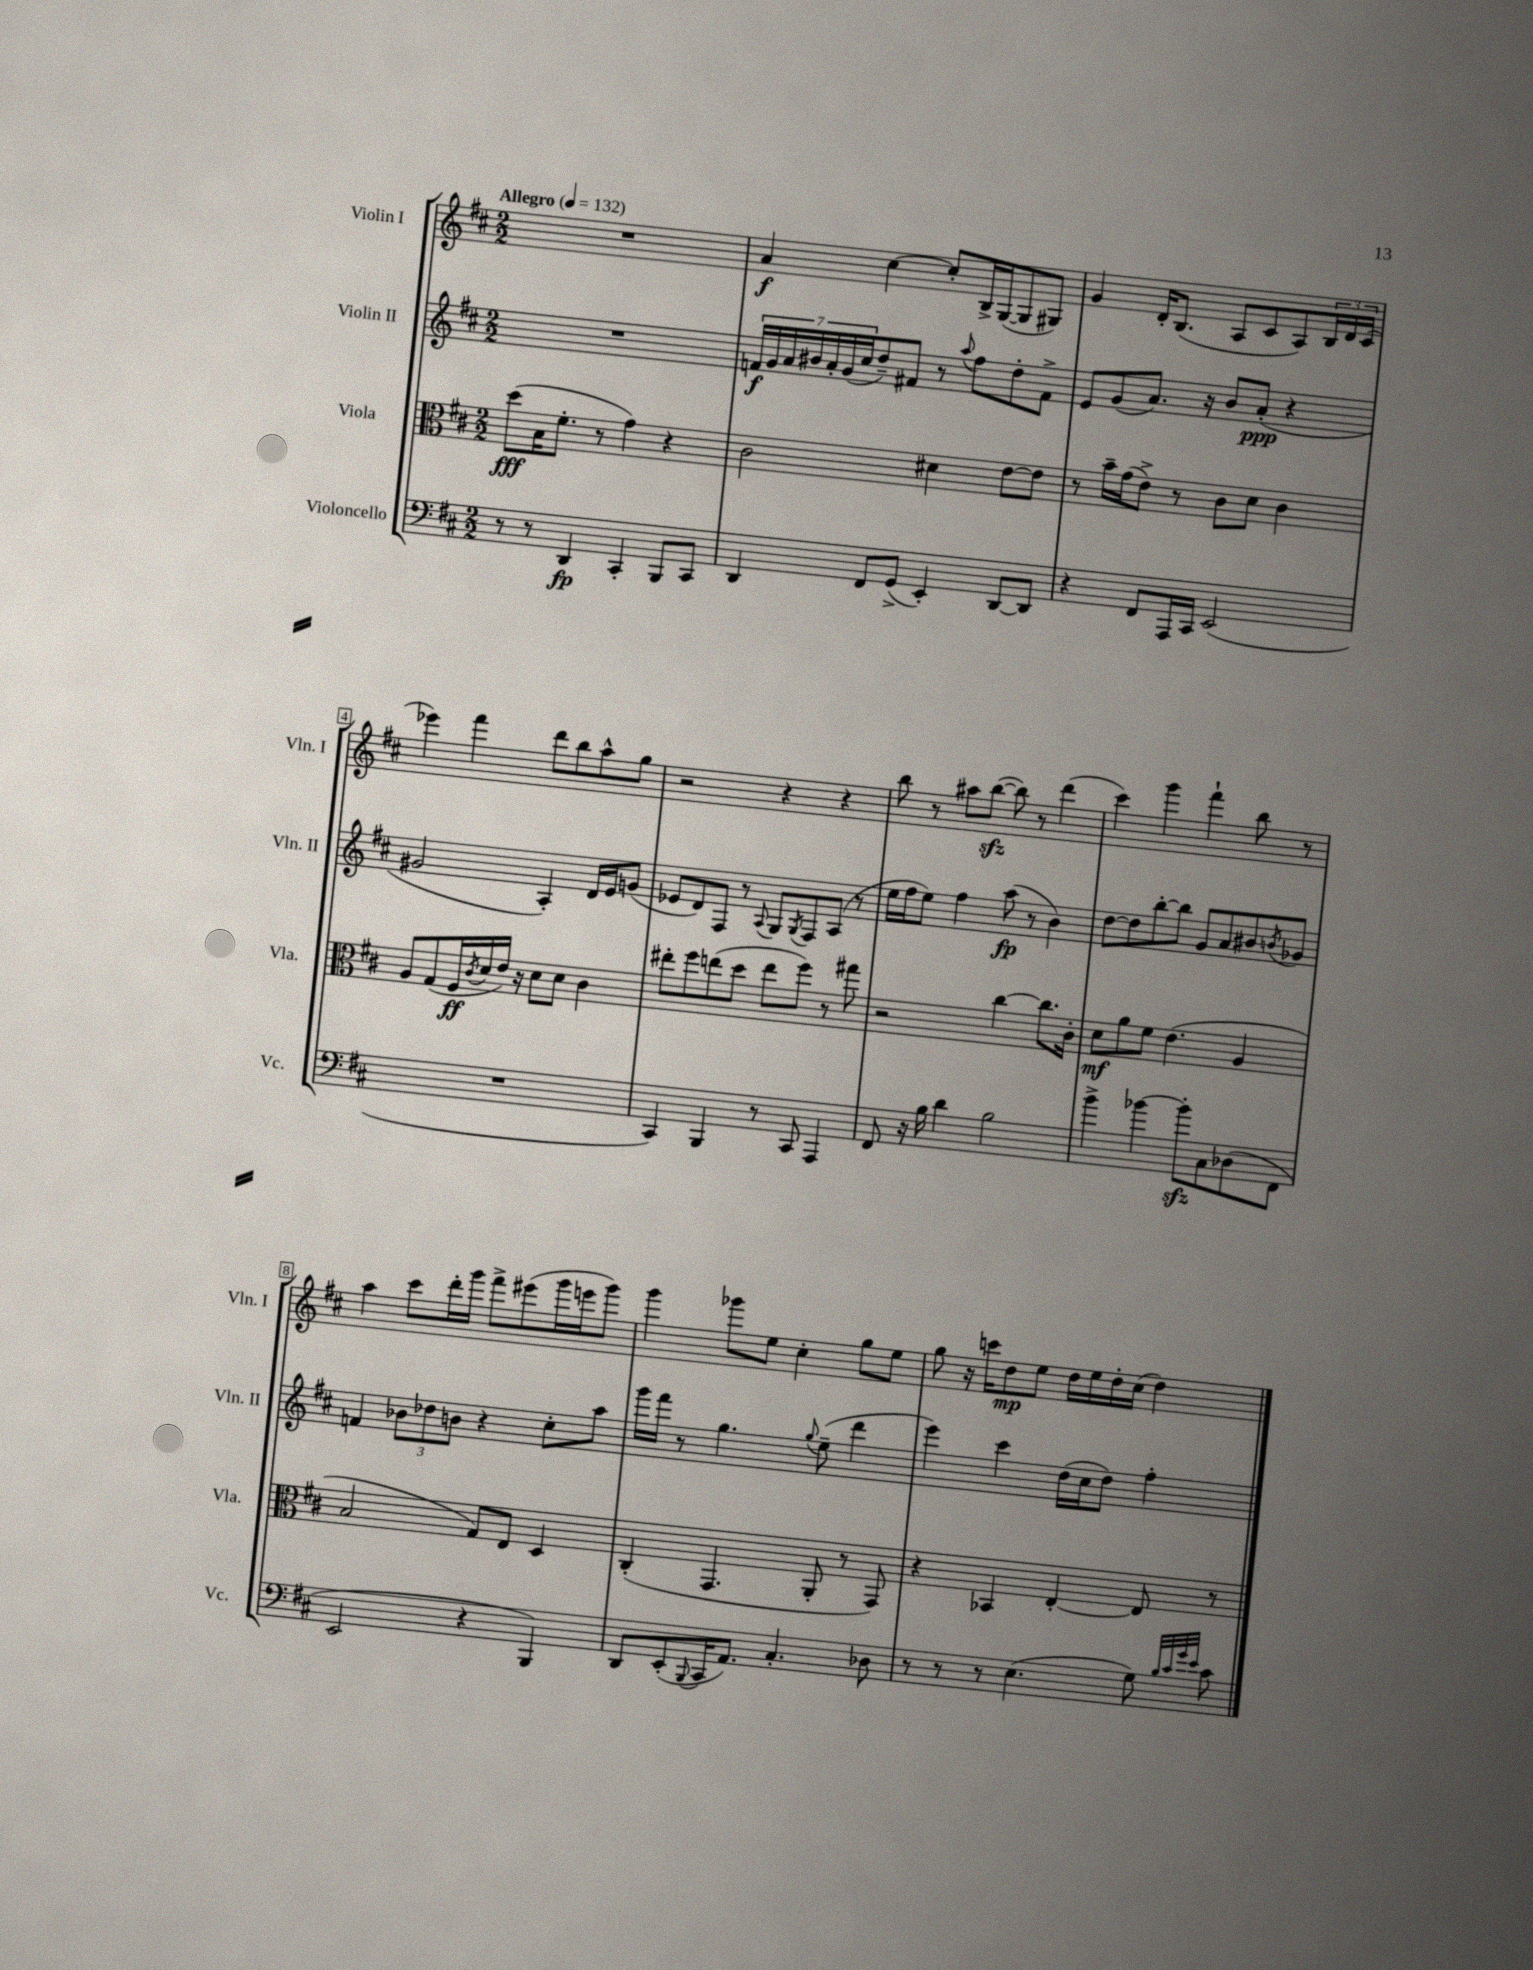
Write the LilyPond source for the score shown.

<<
\new StaffGroup <<
\new Staff = "s0" \with { instrumentName = "Violin I" shortInstrumentName = "Vln. I" } {
    \clef treble \key d \major \numericTimeSignature \time 2/2 \tempo "Allegro" 4 = 132
    R1 |
    a'4\f cis''4~ cis''8-. b16-> g16~( g8 gis8) |
    g'4 d'16-. b8.( a8 cis'8 a8) \tuplet 3/2 { b16 d'16 cis'16( } |
    ees'''4) fis'''4 d'''8 b''8 a''8-^ g''8 |
    r2 r4 r4 |
    b''8 r8 ais''8 b''8~\sfz( b''8) r8 d'''4( |
    cis'''4) g'''4 fis'''4-! b''8 r8 |
    a''4 cis'''8 d'''16-. g'''16 fis'''8-> eis'''8( g'''16 e'''16 g'''8) |
    g'''4 ges'''8 e''8 cis''4-. g''8 e''8 |
    g''8 r16 c'''16 d''8\mp e''8 d''16 e''16 d''16-. cis''16( d''4) \bar "|." |
}
\new Staff = "s1" \with { instrumentName = "Violin II" shortInstrumentName = "Vln. II" } {
    \clef treble \key d \major \numericTimeSignature \time 2/2
    R1 |
    \tuplet 7/4 { f'16\f g'16 a'16 bis'16 a'16-. g'16( cis''16 } d''8--) fis'8 r8 \appoggiatura { a''8 } fis''8 d''8-. fis'8-> |
    e'8 g'8( a'8.) r16 b'8 a'8-.\ppp( r4 |
    gis'2 a4-.) d'16 e'16 g'8( |
    ees'8 d'8) fis8 r8 \appoggiatura { a8 } g8 \acciaccatura { g8 } fis8 a8( r8 |
    e''16 fis''16 e''8) fis''4 a''8\fp( r8 b'4) |
    d''8~ d''8 b''8~-. b''8 g'8 a'8 bis'8 \acciaccatura { b'8 } ges'8 |
    f'4 \tuplet 3/2 { bes'8 des''8 b'8 } r4 cis''8-. a''8 |
    g'''16 fis'''16 r8 g''4. \appoggiatura { g''8 } e''8--( d'''4 |
    e'''4) cis'''4 d''16( cis''16 d''8) fis''4-. \bar "|." |
}
\new Staff = "s2" \with { instrumentName = "Viola" shortInstrumentName = "Vla." } {
    \clef alto \key d \major \numericTimeSignature \time 2/2
    d''8\fff( b16 fis'8.-. r8 g'4) r4 |
    cis'2 dis'4 e'8~ e'8 |
    r8 b'16-- g'16( e'8->) r8 cis'8 d'8 cis'4 |
    a8 g8( fis16\ff \acciaccatura { cis'8 } d'16 e'16) r16 d'8 d'8 cis'4 |
    eis''8-. fis''8 e''8( d''8 e''8 fis''8) r8 gis''8 |
    r2 cis''4~ cis''8. cis'16-. |
    d'8\mf a'8 fis'8 e'4.( a4 |
    b2 g8) e8 d4 |
    cis4-.( g,4. a,8-. r8 g,8) |
    r4 bes,4 e4~-. e8 r8 \bar "|." |
}
\new Staff = "s3" \with { instrumentName = "Violoncello" shortInstrumentName = "Vc." } {
    \clef bass \key d \major \numericTimeSignature \time 2/2
    r8 r8 d,4\fp cis,4-. b,,8 cis,8 |
    d,4 fis,8 g,8->( e,4-.) d,8~ d,8 |
    r4 fis,8 a,,16 cis,16 e,2( |
    R1 |
    cis,4) b,,4 r8 cis,8 a,,4 |
    fis,8 r16 b16 d'4 b2 |
    b'4-> bes'4~ bes'8-.\sfz cis8 des8( fis,8 |
    e,2 r4 b,,4) |
    d,8 e,8-.( \appoggiatura { b,,8 } cis,16 a,8.) cis4.-. des8 |
    r8 r8 r8 e4.( g8) \grace { b32 cis'32 g'32 e'32 } cis'8 \bar "|." |
}
>>
>>
\layout { \context { \Score \override BarNumber.stencil = #(make-stencil-boxer 0.1 0.3 ly:text-interface::print) } }
